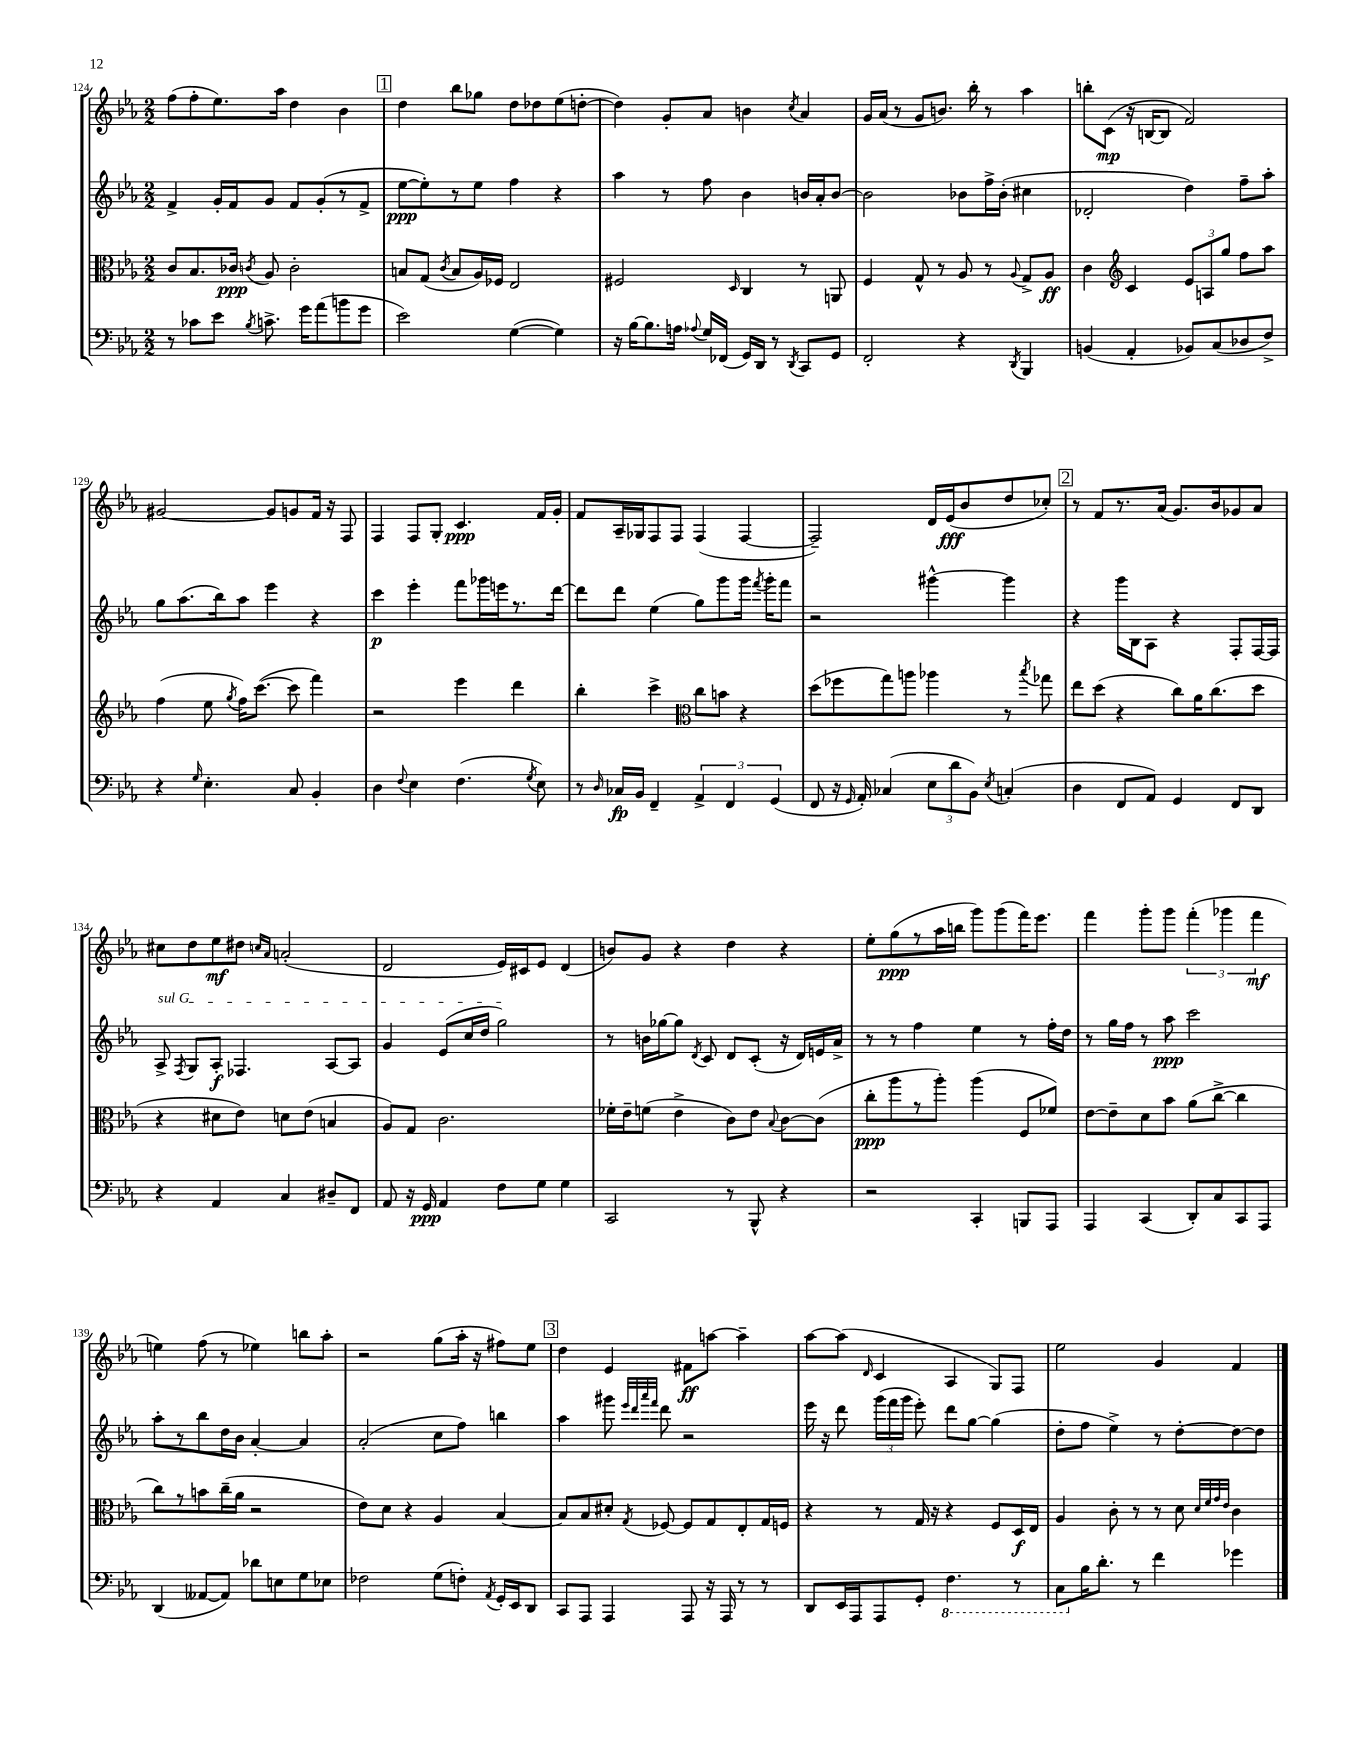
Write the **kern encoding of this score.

**kern	**kern	**kern	**kern
*staff4	*staff3	*staff2	*staff1
*clefF4	*clefC3	*clefG2	*clefG2
*k[b-e-a-]	*k[b-e-a-]	*k[b-e-a-]	*k[b-e-a-]
*M2/2	*M2/2	*M2/2	*M2/2
8r	8c/L	4f^/	(8ff\L
8c-\L	8.B-/	.	8ff'\
8e-\J	.	16g'/LL	8.ee-\)
.	16c-/Jk	16f/J	.
8qB-/	8qc/	.	.
8.c^\	8A-/	8g/J	.
.	.	.	16aa-\Jk
.	2c'\	8f/L	4dd\
16g\LK	.	.	.
(8a-\	.	(8g'/	.
8b\	.	8r	4b-\
8g\J	.	8f^/J	.
=	=	=	=
2e-\)	8B/L	[8ee-\L	4dd\
.	(8G/J	8ee-'\])	.
.	8qc/	.	.
.	8B/L	8r	8bb-\L
.	16A-/L)	8ee-\J	8gg-\J
.	16F-/JJ	.	.
([4G\	2E-/	4ff\	8dd\L
.	.	.	8dd-\
4G\])	.	4r	(8ee-\
.	.	.	[8dd'\J
=	=	=	=
16r	2F#/	4aa-\	4dd\])
[16B-\LK	.	.	.
8.B-\]	.	.	.
.	.	8r	8g'/L
16A\Jk	.	.	.
8qqA-/	.	.	.
16G/LL	.	8ff\	8a-/J
(16FF-/JJ	.	.	.
.	16qqD/	.	.
16GG/LL)	4C/	4b-\	4b\
16DD/JJ	.	.	.
8r	.	.	.
8qDD/	.	.	8qcc/
8CC/L	8r	16b/LL	4a-/
.	.	16a-'/J	.
8GG/J	8AA/	[8b/J	.
=	=	=	=
2FF'/	4F/	2b\]	16g/LL
.	.	.	(16a-/JJ
.	.	.	8r
.	8G^^/	.	8g/L
.	8r	.	8.b/J)
4r	8A-/	8b-\L	.
.	.	.	16bb-'\
.	8r	16ff^\L	8r
.	.	(16b-'\JJ	.
8qDD/	8qqA-/	.	.
4BBB-/	8G^/L	4cc#\	4aa-\
.	8A-/J	.	.
=	=	=	=
(4BB/	4c\	2d-'/	8bb'\L
.	.	.	(8c\J
*	*clefG2	*	*
4AA-'/	4c/	.	16r
.	.	.	[16B/LK
.	.	.	8B/]J
8BB-/L)	12e-/L	4dd\)	2f/)
.	12A/	.	.
(8C/	.	.	.
.	12gg/J	.	.
8D-/	8ff\L	8ff~\L	.
8F^/J)	8aa-\J	8aa-'\J	.
=	=	=	=
4r	(4ff\	8gg\L	[2g#/
.	.	(8.aa-\	.
16qqG/	.	.	.
4.E-'\	8ee-\	.	.
.	.	16bb-\k)	.
.	8qgg/	.	.
.	16ff\LK)	8aa-\J	.
.	([8.ccc\J	.	.
.	.	4eee-\	8g#/]L
8C/	8ccc\]	.	8g/
4BB-'/	4fff\)	4r	16f/Jk
.	.	.	16r
.	.	.	8F/
=	=	=	=
4D\	2r	4ccc\	4F/
8qqF/	.	.	.
4E-\	.	4eee-'\	8F/L
.	.	.	8G'/J
(4.F\	4eee-\	8fff\L	4.c/
.	.	16ggg-\L	.
.	.	16eee\J	.
.	4ddd\	8.r	.
8qG/	.	.	.
8E-\)	.	.	16f/LL
.	.	[16ddd\Jk	16g'/JJ
=	=	=	=
8r	4bb-'\	8ddd\]L	8f/L
16qqD/	.	.	.
16C-/LL	.	8ddd\J	16A-~/L
16BB-/JJ	.	.	16G-/J
4FF~/	4ccc^\	(4ee-\	8F/
.	.	.	8F/J
*	*clefC3	*	*
6AA-^/	8cc\L	8gg\L)	(4F/
.	8b\J	8ggg\	.
6FF/	.	.	.
.	4r	16ggg\Jk	[4F/
.	.	8qfff/	.
.	.	16ggg'\LK	.
(6GG/	.	.	.
.	.	8fff\J	.
=	=	=	=
8FF/	(8dd\L	2r	2F~/])
16r	8ff-\	.	.
16qqGG/	.	.	.
16AA-'/)	.	.	.
(4C-/	8gg\)	.	.
.	8aa\J	.	.
12E-\L	4aa-\	[4ggg#^^\	16d/LL
.	.	.	(16e-/J
12d\	.	.	.
.	.	.	8b-/
12BB-\J)	.	.	.
8qE-/	.	.	.
(4C'/	8r	4ggg#\]	8dd/
.	8qbb-/	.	.
.	8gg-\	.	8cc-'/J)
=	=	=	=
4D\	8ee-\L	4r	8r
.	(8dd\J	.	8f/L
8FF/L	4r	16ggg\LL	8.r
.	.	16B-\J	.
8AA-/J)	.	8A-\J	.
.	.	.	(16a-/Jk
4GG/	8cc\L)	4r	8.g/L)
.	16a-\K	.	.
.	(8.cc\	.	16b-/k
8FF/L	.	8F'/L	8g-/
8DD/J	8dd\J	[16F/L	8a-/J
.	.	16F/]JJ	.
=	=	=	=
4r	4r	8A-^/	8cc#\L
.	.	8qF/	.
.	.	8G/L	8dd\
4AA-/	8d#\L	8A-'/J	8ee-\
.	8e-\J)	4.F-/	8dd#\J
.	.	.	16qqcc/LL
.	.	.	16qqa-/JJ
4C/	8d\L	.	(2a'/
.	(8e-\J	.	.
8D#~/L	4B/	[8A-/L	.
8FF/J	.	8A-/]J	.
=	=	=	=
8AA-/	8A-/L)	4g/	2d/
16r	8G/J	.	.
16GG/	.	.	.
4AA-/	2.c\	(8e-/L	.
.	.	16cc/L	.
.	.	16dd/JJ	.
8F\L	.	2gg\)	16e-/LL)
.	.	.	16c#/J
8G\J	.	.	8e-/J
4G\	.	.	(4d/
=	=	=	=
2CC/	16f-'\LL	8r	8b/L)
.	16e-~\J	.	.
.	(8f\J	16b\LL	8g/J
.	.	[16gg-\J	.
.	4e-^\	8gg-\]J	4r
.	.	8qd/	.
.	.	8c/	.
8r	8c\L)	8d/L	4dd\
8BBB-^^/	8e-\J	(8c'/J	.
.	8qqB-/	.	.
4r	[8c\L	16r	4r
.	.	16d/LL)	.
.	(8c\]J	16e/	.
.	.	16a-^/JJ	.
=	=	=	=
2r	8cc'\L	8r	8ee-'\L
.	8aa-\	8r	(8gg\
.	8r	4ff\	8r
.	8aa-'\J)	.	16aa-\L
.	.	.	16bb\JJ
4CC'/	(4aa-\	4ee-\	8ggg\L)
.	.	.	(8ggg\
8BBB/L	8F/L	8r	16fff\K)
.	.	.	8.eee-\J
8AAA-/J	8f-/J)	16ff'\LL	.
.	.	16dd\JJ	.
=	=	=	=
4AAA-/	[8e-\L	8r	4fff\
.	8e-~\]	16gg\LL	.
.	.	16ff\JJ	.
(4CC/	8d\	8r	8ggg'\L
.	8b-\J	8aa-\	8ggg\J
8DD'/L)	(8a-\L	2ccc\	(6fff'\
8C/	[8cc^\J	.	.
.	.	.	6ggg-\
8CC/	4cc\]	.	.
.	.	.	6fff\
8AAA-/J	.	.	.
=	=	=	=
(4DD/	8cc\L)	8aa-'\L	4ee\)
.	8r	8r	.
[8AA--/L	8b\	8bb-\	(8ff\
8AA--/]J)	(16cc~\L	16dd\L	8r
.	16a-\JJ	16b-\JJ	.
8d-\L	2r	[4a-'/	4ee-\)
8E\	.	.	.
8G\	.	4a-/]	8bb\L
8E-\J	.	.	8aa-'\J
=	=	=	=
2F-\	8e-\L)	(2a-'/	2r
.	8d\J	.	.
.	4r	.	.
(8G\L	4A-/	8cc\L	(8gg\L
8F'\J)	.	8ff\J)	16aa-'\Jk
.	.	.	16r
8qAA-/	.	.	.
16GG'/LL	[4B-/	4bb\	8ff#\L)
16EE-/J	.	.	.
8DD/J	.	.	8ee-\J
=	=	=	=
8CC/L	8B-/]L	4aa-\	4dd\
8AAA-/J	8B-/	.	.
4AAA-/	8d#'/J	8ggg#\	4e-/
.	.	32qqeee-/LLL	.
.	.	32qqddd/	.
.	.	32qqaaa-/	.
.	8qG/	32qqfff/JJJ	.
.	[8F-/	8ddd\	.
8AAA-/	8F-/]L	2r	8f#\L
16r	8G/	.	[8aa\J
16AAA-/	.	.	.
8r	8E-'/	.	4aa~\]
8r	16G/L	.	.
.	16F/JJ	.	.
=	=	=	=
8DD/L	4r	16eee-\	[8aa-\L
.	.	16r	.
16EE-/L	.	8ddd\	(8aa-\]J
16AAA-/J	.	.	.
.	.	.	16qqd/
8AAA-/	8r	(24ggg\LL	4c/
.	.	24fff\	.
.	.	24ggg\JJ	.
8GG'/J	16G/	8eee-'\)	.
.	16r	.	.
4.FF\	4r	8ddd\L	4A-/
.	.	[8gg\J	.
.	8F/L	(4gg\]	8G/L)
8r	16D/L	.	8F/J
.	16E-/JJ	.	.
=	=	=	=
8CC\L	4A-/	8dd'\L	2ee-\
16B-\K	.	8ff\J	.
8.d'\J	.	.	.
.	8c'\	4ee-^\)	.
8r	8r	.	.
4f\	8r	8r	4g/
.	8d\	[8dd'\L	.
.	32qqd/LLL	.	.
.	32qqf/	.	.
.	32qqg/	.	.
.	32qqe-/JJJ	.	.
4g-\	4c\	8dd\_	4f/
.	.	8dd\]J	.
==	==	==	==
*-	*-	*-	*-
